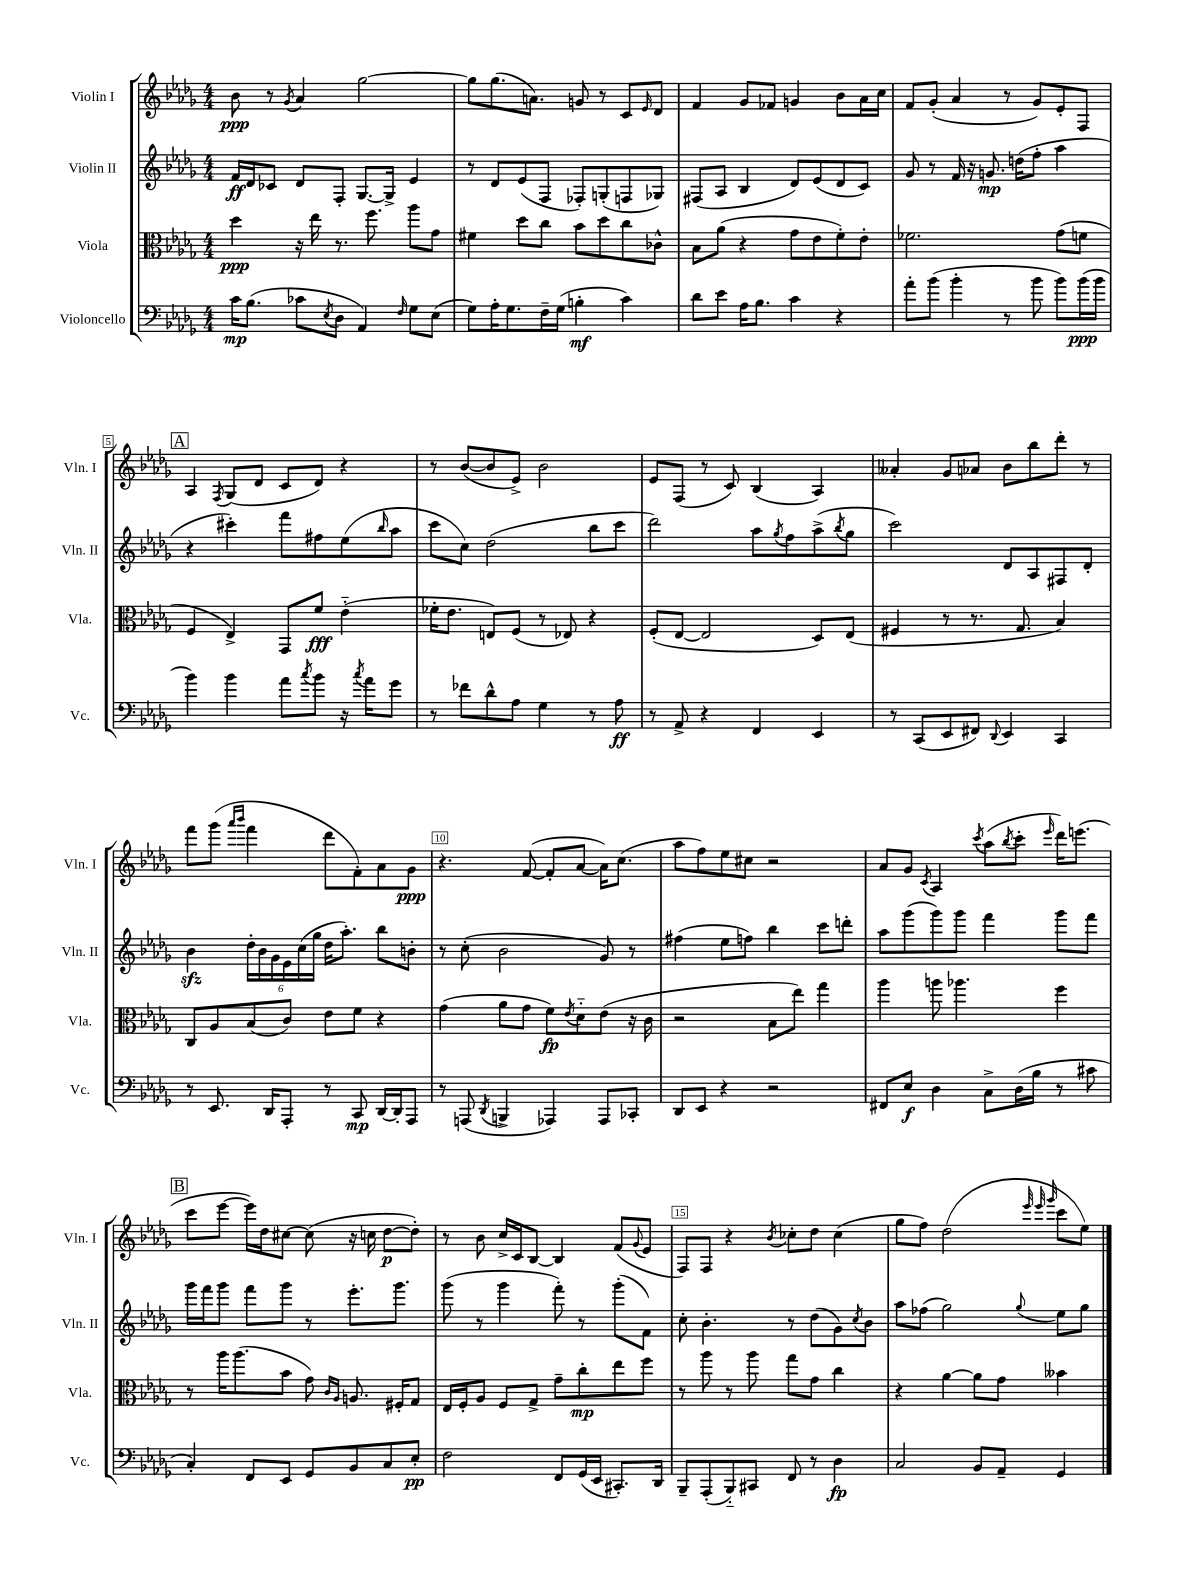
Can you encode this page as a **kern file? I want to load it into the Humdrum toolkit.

**kern	**kern	**kern	**kern
*staff4	*staff3	*staff2	*staff1
*clefF4	*clefC3	*clefG2	*clefG2
*k[b-e-a-d-g-]	*k[b-e-a-d-g-]	*k[b-e-a-d-g-]	*k[b-e-a-d-g-]
*M4/4	*M4/4	*M4/4	*M4/4
16c	4dd-	16f	8b-
(8.B-	.	16d-	.
.	.	8c-	8r
.	.	.	8qg-
8c-	16r	8d-	4a-
.	16ee-	.	.
8qE-	.	.	.
8D-	8.r	8F'	.
4AA-)	.	[8.G-	[2gg-
.	8.ff	.	.
.	.	16G-^]	.
16qqF	.	.	.
8G-	8aa-	4e-	.
(8E-	8g-	.	.
=	=	=	=
8G-)	4f#	8r	8gg-]
16A-'	.	8d-	(8.gg-
8.G-	.	.	.
.	8dd-	(8e-	.
.	.	.	8.a)
16F~	8cc	8F	.
(16G-	.	.	.
4B'	8b-	8F-')	8g
.	8dd-	(8G'	8r
4c)	8cc	8F	8c
.	.	.	16qqe-
.	8c-^^	8G-)	8d-
=	=	=	=
8d-	8B-	(8F#	4f
8e-	(8a-	8A-	.
16A-	4r	4B-	8g-
8.B-	.	.	.
.	.	.	8f-
4c	8g-	8d-)	4g
.	8e-	(8e-	.
4r	8f')	8d-	8b-
.	8e-'	8c)	16a-
.	.	.	16cc
=	=	=	=
8a-'	2.f-	8g-	8f
(8b-	.	8r	(8g-'
4b-'	.	16f	4a-
.	.	16r	.
.	.	8.g	.
8r	.	.	8r
.	.	(16dd	.
8b-	.	8ff'	8g-)
8b-)	(8g-	4aa-	8e-'
(16b-	8f	.	8F
16b-	.	.	.
=	=	=	=
4b-)	4F	4r	4A-
.	.	.	8qF
4b-	4E-^)	4ccc#')	(8G-
.	.	.	8d-
8a-	8GG-	8fff	8c
8qcc	.	.	.
8b-	8f	8ff#	8d-)
16r	(4e-'~	(8ee-	4r
8qcc	.	.	.
16a-	.	.	.
.	.	16qqbb-	.
8g-	.	8aa-	.
=	=	=	=
8r	16f-'	8ccc	8r
.	8.e-	.	.
8f-	.	8cc)	([8b-
8d-^^	8E)	(2dd-	8b-]
8A-	(8F	.	8e-^)
4G-	8r	.	2b-
.	8E-)	.	.
8r	4r	8bb-	.
8A-	.	8ccc	.
=	=	=	=
8r	(8F'	2ddd-)	8e-
8AA-^	[8E-	.	(8F
4r	2E-]	.	8r
.	.	.	8c)
4FF	.	8aa-	(4B-
.	.	8qgg-	.
.	.	8ff	.
4EE-	8D-)	(8aa-^	4A-)
.	.	8qbb-	.
.	(8E-	8gg-	.
=	=	=	=
8r	4F#	2ccc)	4a--'
(8CC	.	.	.
8EE-	8r	.	8g-
8FF#)	8.r	.	8a-
8qqDD-	.	.	.
4EE-	.	8d-	8b-
.	8.G-	.	.
.	.	8A-	8bb-
4CC	4B-)	8F#	8ddd-'
.	.	8d-'	8r
=	=	=	=
8r	8C	4b-	8fff
8.EE-	8A-	.	(8ggg-
.	.	.	16qqaaa-
.	.	.	16qqbbb-
.	(8B-	24dd-'	4fff
.	.	24b-	.
16DD-	.	.	.
.	.	24g-	.
8AAA-'	8c)	24e-	.
.	.	(24cc	.
.	.	24gg-	.
8r	8e-	16dd-	8ddd-
.	.	8.aa-')	.
8CC	8f	.	8f')
[16DD-	4r	8bb-	8a-
16DD-']	.	.	.
8AAA-	.	8b'	8g-
=	=	=	=
8r	(4g-	8r	4.r
(8AAA	.	(8cc'	.
8qDD-	.	.	.
4BBB^	8a-	2b-	.
.	8g-	.	([8f
4AAA-)	8f)	.	8f']
.	8qe-	.	.
.	8d-'~	.	[8a-
8AAA-	(8e-	8g-)	16a-])
.	.	.	(8.cc
8CC-'	16r	8r	.
.	16c	.	.
=	=	=	=
8DD-	2r	(4ff#	8aa-
8EE-	.	.	8ff)
4r	.	8ee-	8ee-
.	.	8ff)	8cc#
2r	8B-	4bb-	2r
.	8ee-)	.	.
.	4gg-	8ccc	.
.	.	8ddd'	.
=	=	=	=
8FF#	4aa-	8aa-	8a-
8E-	.	(8ggg-	8g-
.	.	.	8qc
4D-	8aa	8ggg-)	4A-
.	4.aa-	8ggg-	.
.	.	.	8qccc
8C^	.	4fff	(8aa-
.	.	.	8qbb-
(16D-	.	.	8ccc'
16B-	.	.	.
.	.	.	16qqeee-
8r	4ff	8ggg-	16ddd-)
.	.	.	(8.eee
8c#	.	8fff	.
=	=	=	=
4C')	8r	16ggg-	8ccc
.	.	16fff	.
.	16aa-	8ggg-	[8eee-
.	(8.aa-	.	.
8FF	.	8fff	16eee-])
.	.	.	16dd-
8EE-	8b-	8ggg-	[8cc#
8GG-	8g-)	8r	(8cc#]
.	16qqc	.	.
.	16qqA-	.	.
8BB-	8.A	8.eee-'	16r
.	.	.	16cc
8C	.	.	[8dd-
.	16F#'	8.ggg-	.
8E-'	8G-	.	8dd-'])
=	=	=	=
2F	16E-	(8ggg-	8r
.	16F'	.	.
.	8A-	8r	8b-
.	8F	4ggg-	16cc^
.	.	.	16c
.	8G-^	.	[8B-
8FF	8g-~	8fff')	4B-]
(16GG-	8cc'	8r	.
16EE-	.	.	.
8.CC#')	8ee-	(8ggg-'	(8f
.	.	.	8qqg-
.	8ff	8f)	8e-
16DD-	.	.	.
=	=	=	=
8BBB-~	8r	8cc'	8F)
(8AAA-'	8aa-	4.b-'	8F
8BBB-'~)	8r	.	4r
8CC#	8aa-	.	.
.	.	.	8qb-
8FF	8gg-	8r	8cc-'
8r	8g-	(8dd-	8dd-
4D-	4cc	8g-)	(4cc-
.	.	8qcc	.
.	.	8b-	.
=	=	=	=
2C	4r	8aa-	8gg-
.	.	(8ff-	8ff)
.	[4a-	2gg-)	(2dd-
8BB-	8a-]	.	.
8AA-~	8g-	.	.
.	.	.	32qqeee-
.	.	.	32qqeee-
.	.	8qqgg-	32qqggg-
4GG-	4b--	8ee-	8ccc
.	.	8gg-	8ee-)
==	==	==	==
*-	*-	*-	*-
